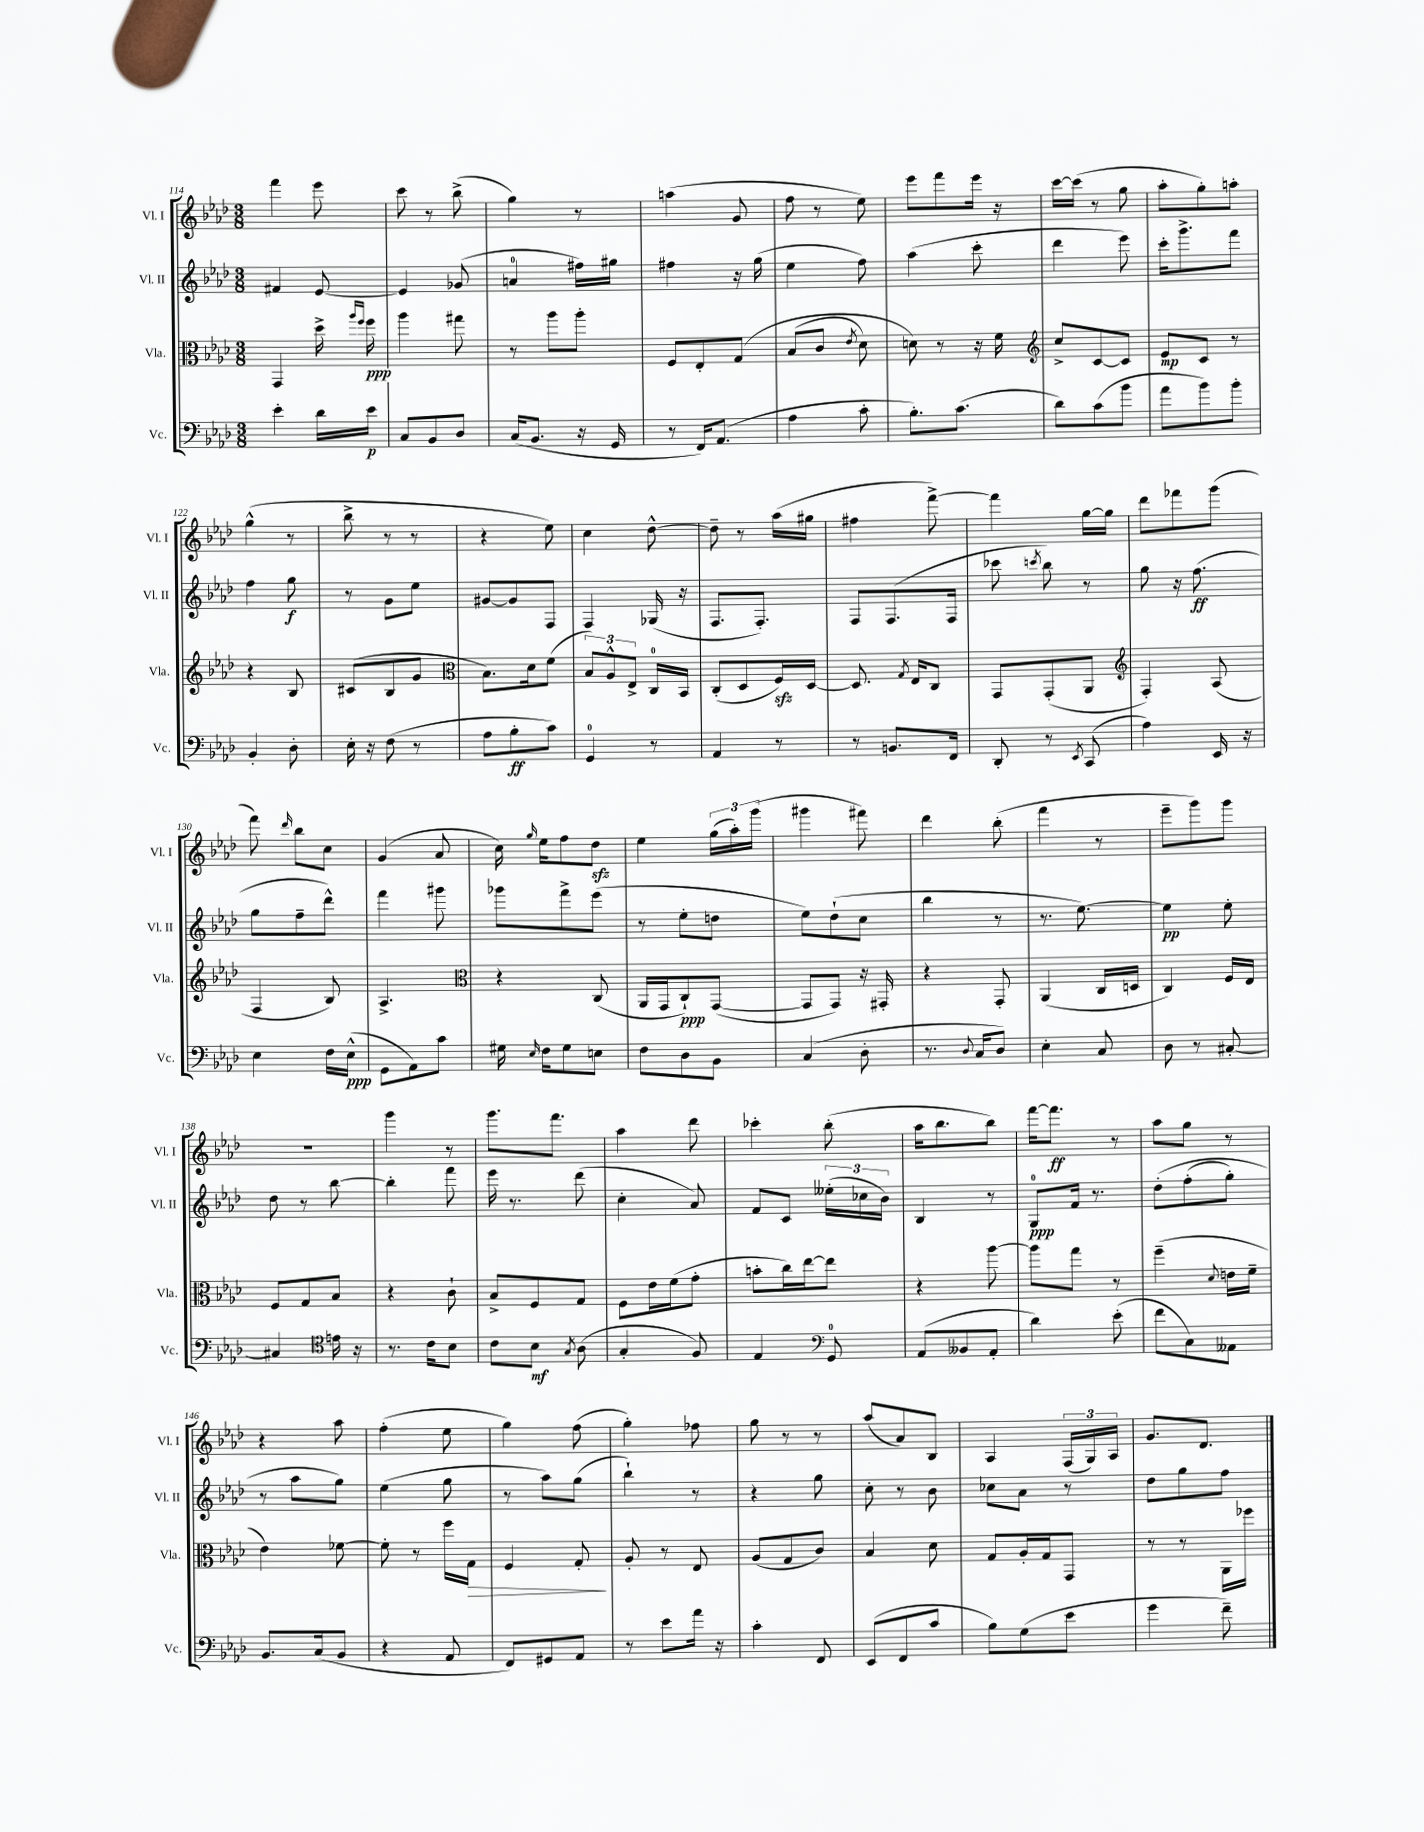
<<
\new StaffGroup <<
\new Staff = "s0" \with { instrumentName = "Vl. I" shortInstrumentName = "Vl. I" } {
    \clef treble \key aes \major \numericTimeSignature \time 3/8
    \autoBeamOff f'''4 ees'''8 |
    c'''8 r8 bes''8->( |
    g''4) r8 |
    a''4( g'8 |
    f''8 r8 ees''8) |
    ees'''8[ f'''8 ees'''16] r16 |
    c'''16[~ c'''16]( r8 g''8 |
    aes''8[-. g''8-.) a''8]-. |
    g''4-^( r8 |
    bes''8-> r8 r8 |
    r4 ees''8) |
    c''4 des''8~-^ |
    des''8-- r8 aes''16[( gis''16] |
    fis''4 f'''8~->) |
    f'''4 g''16[~ g''16] |
    des'''8[ fes'''8 g'''8]( |
    f'''8) \grace { des'''16 } bes''8[ c''8] |
    g'4( aes'8 |
    c''16) \grace { g''16 } ees''16[ f''8 des''8]\sfz |
    ees''4 \tuplet 3/2 { g''16[( aes''16-.) g'''16]( } |
    gis'''4 fis'''8) |
    des'''4 bes''8-.( |
    f'''4 r8 |
    ees'''8[-- g'''8) g'''8] |
    R4. |
    g'''4 r8 |
    g'''8.[ f'''8.] |
    aes''4 des'''8 |
    ces'''4-. bes''8-.( |
    aes''16[ bes''8. bes''8]) |
    f'''16[~ f'''8.]\ff r8 |
    aes''8[ g''8] r8 |
    r4 aes''8 |
    f''4-.( ees''8 |
    g''4) f''8( |
    g''4-.) fes''8 |
    g''8 r8 r8 |
    aes''8[( aes'8) bes8] |
    aes4 \tuplet 3/2 { f16[( g16) aes16] } |
    g'8.[ des'8.] \bar "|." |
}
\new Staff = "s1" \with { instrumentName = "Vl. II" shortInstrumentName = "Vl. II" } {
    \clef treble \key aes \major \numericTimeSignature \time 3/8
    \autoBeamOff fis'4 ees'8~ |
    ees'4 ges'8( |
    a'4-0 fis''16[) gis''16] |
    fis''4 r16 g''16( |
    ees''4 f''8) |
    aes''4( c'''8-. |
    des'''4 ees'''8) |
    c'''16[-. g'''8.-> f'''8] |
    f''4 g''8\f |
    r8 g'8[ ees''8] |
    gis'8[~ gis'8 f8] |
    f4 ges16( r16 |
    f8.[ f8.]-.) |
    f8[ f8.( f16] |
    ces'''8 \acciaccatura { c'''8 } bes''8) r8 |
    g''8 r16 f''8.\ff( |
    g''8[ f''8-- des'''8]-^) |
    f'''4 gis'''8 |
    ges'''8[ f'''8-> ees'''8]( |
    r8 ees''8[-. d''8] |
    ees''8[) des''8-!( c''8] |
    bes''4 r8 |
    r8. ees''8.~) |
    ees''4\pp ees''8-. |
    des''8 r8 bes''8~ |
    bes''4-. f'''8 |
    ees'''16 r8. des'''8( |
    c''4-. aes'8) |
    f'8[ c'8] \tuplet 3/2 { eeses''16[-.( ces''16 bes'16]) } |
    bes4 r8 |
    g8[-0\ppp f'16] r8. |
    des''8[-.\( f''8-.( g''8]-.) |
    r8 aes''8[ g''8]\) |
    ees''4( g''8 |
    r8 aes''8[) g''8]( |
    bes''4-!) r8 |
    r4 g''8 |
    c''8-. r8 bes'8 |
    ces''8[ aes'8] r8 |
    des''8[ g''8 f''8] \bar "|." |
}
\new Staff = "s2" \with { instrumentName = "Vla." shortInstrumentName = "Vla." } {
    \clef alto \key aes \major \numericTimeSignature \time 3/8
    \autoBeamOff g,4 des''16-> \grace { aes''16[ f''16] } f''16\ppp |
    aes''4 gis''8 |
    r8 aes''8[ aes''8]-. |
    f8[ ees8-. g8]\( |
    bes8[( c'8] \acciaccatura { ees'8 } des'8) |
    d'8\) r8 r16 f'16 |
    \clef treble c''8[-> c'8~ c'8] |
    ees'8[\mp c'8] r8 |
    r4 bes8 |
    cis'8[( bes8 g'8] |
    \clef alto bes8.[) des'16 f'8]( |
    \tuplet 3/2 { bes8[) aes8-^ ees8]-> } c16[-0 bes,16] |
    c8[-.( des8 f16\sfz) des16]~ |
    des8. \acciaccatura { g8 } ees16[ c8] |
    g,8[ g,8-.( aes,8] |
    \clef treble f4-.) aes8( |
    f4 bes8) |
    aes4.-> |
    \clef alto r4 c8( |
    aes,16[ g,16 c8-!\ppp) g,8]~( |
    g,8[ g,8]) r16 gis,16-. |
    r4 g,8-. |
    aes,4( c16[ d16] |
    c4) f16[ ees16] |
    f8[ g8 bes8] |
    r4 c'8-! |
    bes8[-> f8 g8] |
    f8[ ees'16 f'16( g'8]-. |
    b'8[-. c''16) ees''16~ ees''8] |
    r4 aes''8~ |
    aes''8[ g''8] r8 |
    f''4--( \appoggiatura { des'8 } e'16[ f'16]-- |
    ees'4) fes'8~ |
    fes'8-. r8 f''16[ g16]\> |
    f4 g8-.\! |
    aes8-. r8 ees8 |
    aes8[( g8 c'8]) |
    bes4 des'8 |
    g8[ aes16-. g16 g,8] |
    r8 r8 aes,16[ fes''16] \bar "|." |
}
\new Staff = "s3" \with { instrumentName = "Vc." shortInstrumentName = "Vc." } {
    \clef bass \key aes \major \numericTimeSignature \time 3/8
    \autoBeamOff ees'4-. des'16[ ees'16]\p |
    c8[ bes,8 des8] |
    c16[( bes,8.] r16 g,16 |
    r8 f,16[) aes,8.]( |
    aes4 c'8-. |
    bes8.[-.) c'8.]( |
    des'8[) c'8( bes'8] |
    aes'8[ bes'8) bes'8]-. |
    bes,4-. des8-. |
    ees16-. r16 f8( r8 |
    aes8[ bes8-.\ff c'8]) |
    g,4-0 r8 |
    aes,4 r8 |
    r8 b,8.[ f,16] |
    des,8-. r8 \acciaccatura { ees,8 } c,8( |
    aes4) ees,16 r16 |
    ees4 f16[ ees16]-^\ppp( |
    g,8[ aes,8) c'8] |
    gis16 \grace { ees16 } f16[ gis8 e8] |
    f8[ des8 bes,8] |
    c4( des8-. |
    r8. \appoggiatura { des8 } c16[ des8]) |
    ees4-. c8 |
    des8 r8 cis8~-. |
    cis4 \clef tenor e'16 r16 |
    r8. c'16[ bes8] |
    c'8[ bes8]\mf \acciaccatura { g8 } aes8( |
    g4-. f8) |
    ees4 \clef bass g,8-0 |
    aes,8[( beses,8 aes,8]-. |
    des'4) ees'8-.( |
    f'8[ c8) aeses,8] |
    bes,8.[ c16( bes,8] |
    r4 aes,8 |
    f,8[) gis,8 aes,8] |
    r8 ees'8[ aes'16] r16 |
    c'4-. f,8 |
    ees,8[( f,8 c'8] |
    bes8[) g8( ees'8] |
    g'4 f'8--) \bar "|." |
}
>>
>>
\layout { \context { \Score currentBarNumber = #114 } }
